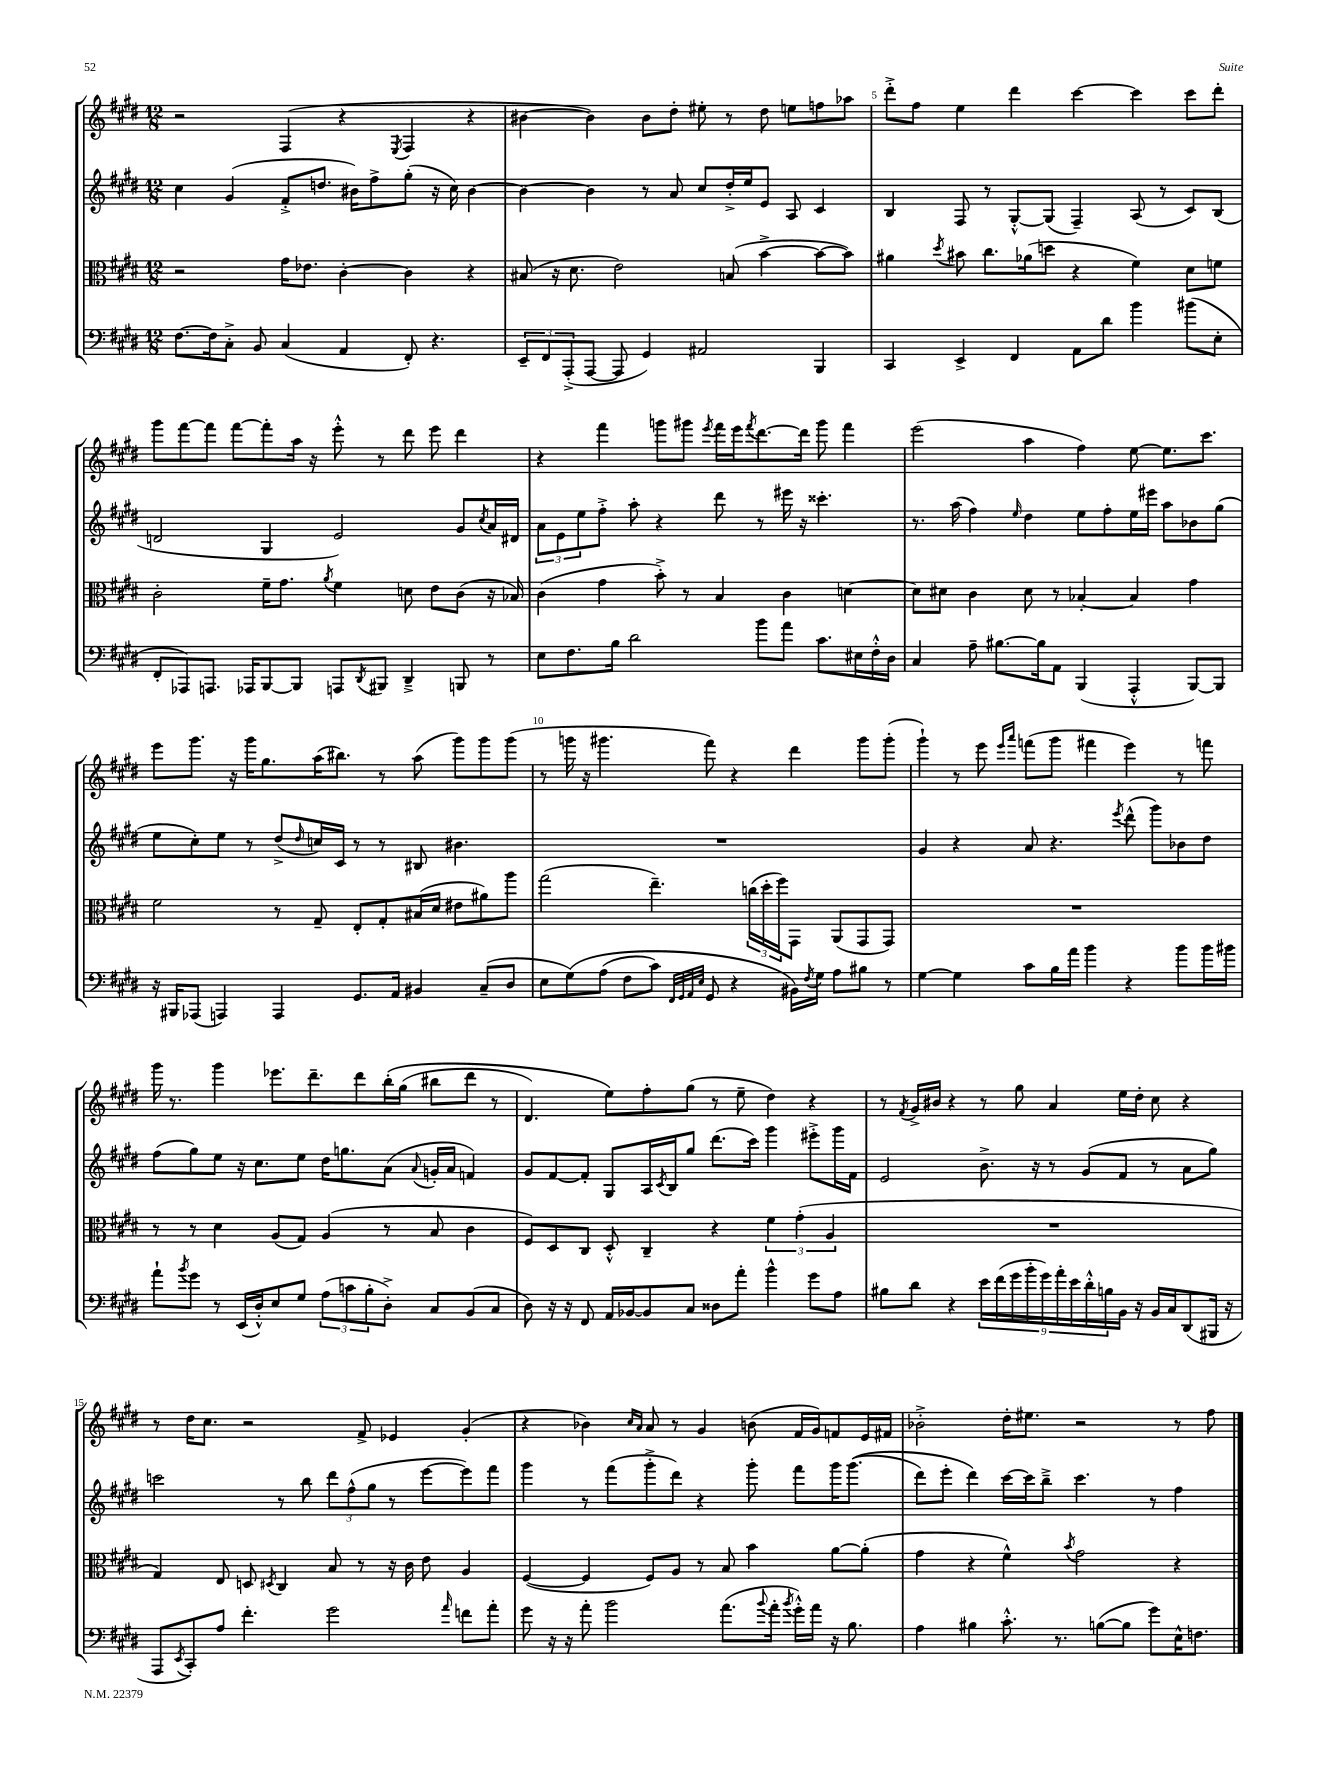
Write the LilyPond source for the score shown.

<<
\new StaffGroup <<
\new Staff = "s0" {
    \clef treble \key e \major \numericTimeSignature \time 12/8
    r2 fis4( r4 \acciaccatura { e8 } fis4 r4 |
    bis'4~ bis'4) bis'8 dis''8-. eis''8-. r8 dis''8 e''8 f''8 aes''8 |
    dis'''8-.-> fis''8 e''4 dis'''4 cis'''4~ cis'''4 cis'''8 dis'''8-. |
    gis'''8 fis'''8~ fis'''8 fis'''8~ fis'''8-. a''16 r16 e'''8-.-^ r8 dis'''8 e'''8 dis'''4 |
    r4 fis'''4 g'''8 gis'''8 \acciaccatura { e'''8 } fis'''16 e'''16 \acciaccatura { fis'''8 } dis'''8.~ dis'''16 gis'''8 fis'''4 |
    e'''2( a''4 fis''4) e''8~ e''8. cis'''8. |
    e'''8 gis'''8. r16 gis'''16 gis''8. a''16( bis''8.) r8 a''8( gis'''8) gis'''8 gis'''8( |
    r8 g'''16 r16 gis'''4. fis'''8) r4 dis'''4 gis'''8 gis'''8-.( |
    gis'''4-!) r8 e'''8 \grace { e'''16 a'''16 } f'''8( gis'''8 fis'''4 e'''4) r8 f'''8 |
    gis'''16 r8. gis'''4 ees'''8. dis'''8.-- dis'''8 b''16-.\( gis''16( bis''8 dis'''8 r8 |
    dis'4.) e''8\) fis''8-. gis''8( r8 e''8-- dis''4) r4 |
    r8 \acciaccatura { fis'8 } gis'16-> bis'16 r4 r8 gis''8 a'4 e''16 dis''16-. cis''8 r4 |
    r8 dis''16 cis''8. r2 fis'8-> ees'4 gis'4-.( |
    r4 bes'4) \grace { cis''16 a'16 } a'8 r8 gis'4 b'8( fis'16 gis'16) f'8 e'16 fis'16 |
    bes'2-.-> dis''16-. eis''8. r2 r8 fis''8 \bar "|." |
}
\new Staff = "s1" {
    \clef treble \key e \major \numericTimeSignature \time 12/8
    cis''4 gis'4( fis'8-.-> d''8. bis'16) fis''8-> gis''8-.( r16 cis''16) bis'4~ |
    bis'4~ bis'4 r8 a'8 cis''8 dis''16-.-> e''16 e'8 a8 cis'4 |
    b4 fis8 r8 gis8~-.-^ gis8( fis4--) a8( r8 cis'8) b8( |
    d'2 gis4 e'2) gis'8 \acciaccatura { cis''8 } a'16 dis'16 |
    \tuplet 3/2 { a'8 e'8 e''8 } fis''8-.-> a''8-. r4 dis'''8 r8 eis'''16 r16 cisis'''4.-. |
    r8. a''16( fis''4) \grace { e''16 } dis''4 e''8 fis''8-. e''16 eis'''16 a''8 bes'8 gis''8( |
    e''8 cis''8-.) e''8 r8 dis''8->( \grace { dis''16 } c''16) cis'16 r8 r8 bis8 bis'4. |
    R1. |
    gis'4 r4 a'8 r4. \acciaccatura { e'''8 } dis'''8-^( gis'''8) bes'8 dis''8 |
    fis''8( gis''8) e''8 r16 cis''8. e''8 dis''16 g''8. a'8( \appoggiatura { a'8 } g'16-. a'16 f'4) |
    gis'8 fis'8~ fis'8-. gis8 a16 \acciaccatura { cis'8 } b16 gis''8 dis'''8.( cis'''16) gis'''4 eis'''8-.-> gis'''16 fis'16 |
    e'2 b'8.-> r16 r8 gis'8( fis'8 r8 a'8 gis''8) |
    c'''2 r8 b''8 \tuplet 3/2 { dis'''8 fis''8-^( gis''8 } r8 e'''8~ e'''8) fis'''8 |
    gis'''4 r8 fis'''8( gis'''8-.-> dis'''8) r4 gis'''8-. fis'''8 gis'''16 gis'''8.(\( |
    dis'''8) e'''8-. dis'''4\) cis'''16~ cis'''16 b''8---> cis'''4. r8 fis''4 \bar "|." |
}
\new Staff = "s2" {
    \clef alto \key e \major \numericTimeSignature \time 12/8
    r2 gis'16 ees'8. cis'4~-. cis'4 r4 |
    bis8( r16 dis'8. e'2) b8( b'4~-> b'8~ b'8) |
    ais'4 \acciaccatura { dis''8 } bis'8 cis''8. aes'16( d''8 r4 fis'4) dis'8 f'8 |
    cis'2-. fis'16-- gis'8. \acciaccatura { a'8 } fis'4 d'8 e'8 cis'8( r16 bes16) |
    cis'4( gis'4 b'8-.->) r8 b4 cis'4 d'4~ |
    d'8 dis'8 cis'4 dis'8 r8 bes4~-. bes4 gis'4 |
    fis'2 r8 gis8-- e8-. gis8-. bis16( dis'16 eis'8 ais'8) a''8 |
    gis''2( e''4.--) \tuplet 3/2 { c''16( dis''16-. fis''16) } gis,8 a,8( gis,8 gis,8) |
    R1. |
    r8 r8 dis'4 a8( gis8) a4( r8 b8 cis'4 |
    fis8) dis8 cis8 dis8-.-^ cis4-- r4 \tuplet 3/2 { fis'4 gis'4-.( a4 } |
    R1. |
    gis4) e8 d8 \acciaccatura { dis8 } cis4 b8 r8 r16 cis'16 e'8 a4 |
    fis4~( fis4 fis8) a8 r8 b8 b'4 a'8~ a'8-.( |
    gis'4 r4 fis'4-^) \acciaccatura { b'8 } gis'2 r4 \bar "|." |
}
\new Staff = "s3" {
    \clef bass \key e \major \numericTimeSignature \time 12/8
    fis8.~ fis16 cis8-.-> b,8 cis4( a,4 fis,8-.) r4. |
    \tuplet 3/2 { e,8-- fis,8 a,,8-.->( } a,,8~ a,,8 gis,4) ais,2 b,,4 |
    cis,4 e,4-> fis,4 a,8 dis'8 b'4 bis'8( e8-. |
    fis,8-. aes,,8) a,,8. aes,,16 b,,8~ b,,8 a,,8 \acciaccatura { dis,8 } bis,,8 dis,4---> b,,8 r8 |
    e8 fis8. b16 dis'2 b'8 a'8 cis'8. eis16 fis16-.-^ dis16 |
    cis4 a8-- bis8.~ bis16 a,8 b,,4( a,,4-.-^ b,,8~) b,,8 |
    r16 bis,,16 aes,,8( a,,4) a,,4 gis,8. a,16 bis,4 cis8--( dis8 |
    e8 gis8)\( a8( fis8 cis'8) \grace { fis,32 gis,32 a,32 e32 } gis,8 r4 bis,16\) \acciaccatura { fis8 } gis16 a8 bis8 r8 |
    gis4~ gis4 cis'8 b16 a'16 b'4 r4 b'8 b'16 bis'16 |
    a'8-! \acciaccatura { b'8 } gis'8 r8 e,16( dis16-.-^) e8 gis8 \tuplet 3/2 { a8( c'8 b8-. } dis8-.->) cis8 b,8( cis8 |
    dis8) r16 r16 fis,8 a,16 bes,16~ bes,8 cis8 disis8 a'8-. b'4-^ gis'8 a8 |
    bis8 dis'8 r4 \tuplet 9/8 { e'16 fis'16( gis'16 b'16-. gis'16) a'16-. e'16 dis'16-.-^ b16 } b,16 r16 b,16 cis16 dis,8( bis,,16 r16 |
    a,,8 \acciaccatura { e,8 } cis,8-.) a8 fis'4.-. gis'2 \grace { a'16 } f'8 a'8-. |
    gis'8 r16 r16 a'8-. b'2 a'8.( \appoggiatura { b'8 } a'16-. \acciaccatura { b'8 } gis'16-.-^) a'16 r16 b8. |
    a4 bis4 cis'8.-.-^ r8. b8~( b8 gis'8) e16-^ f8. \bar "|." |
}
>>
>>
\layout { \context { \Score currentBarNumber = #3 \override BarNumber.break-visibility = ##(#f #t #t) barNumberVisibility = #(every-nth-bar-number-visible 5) } }
